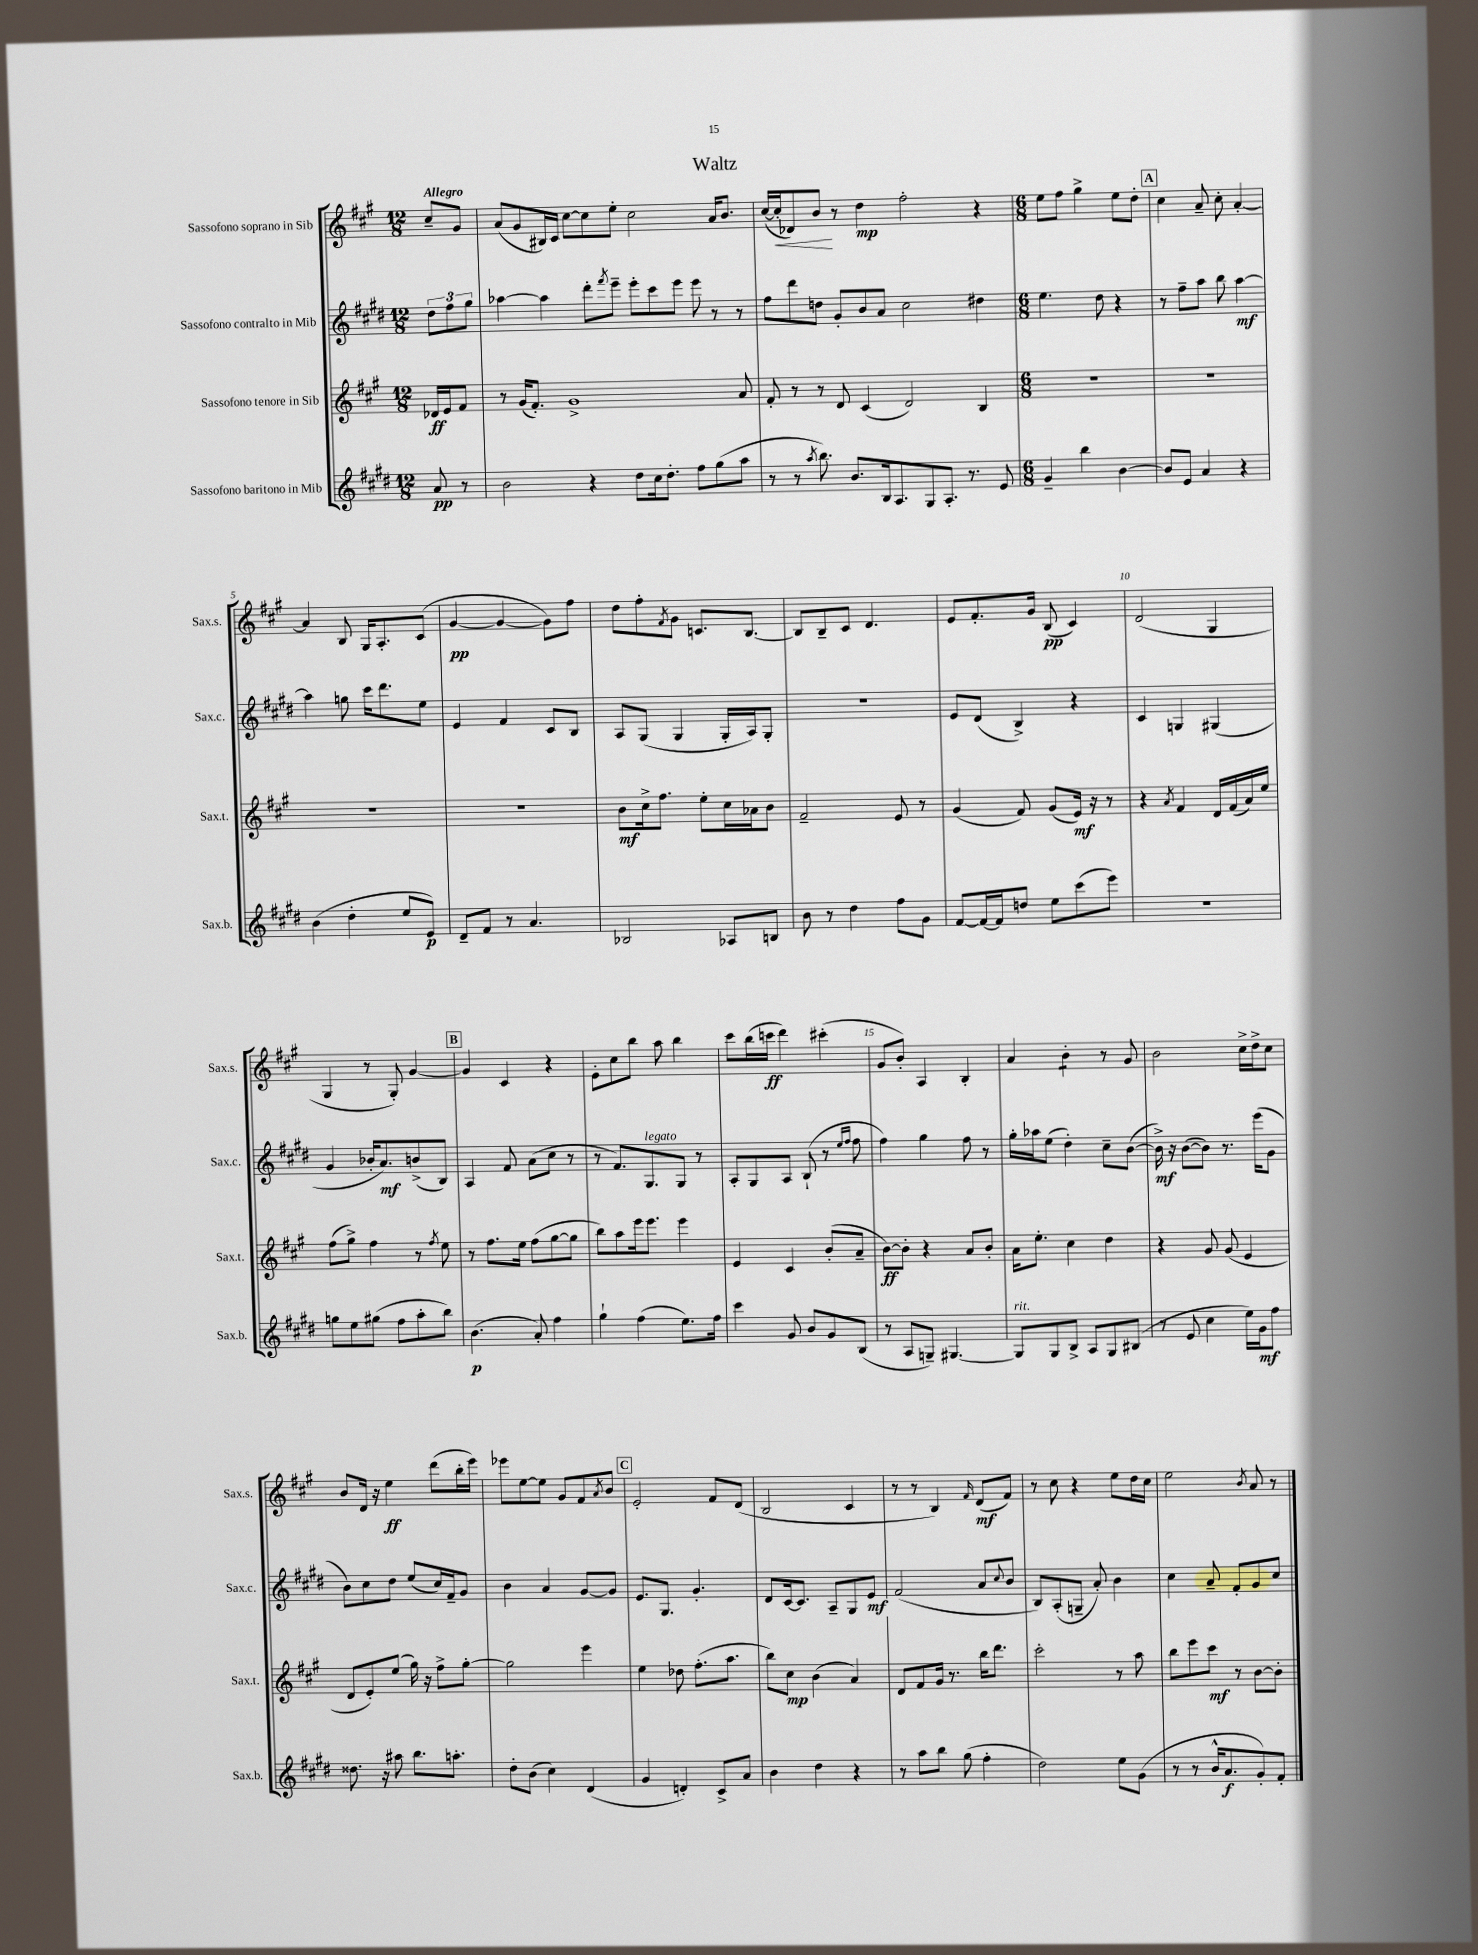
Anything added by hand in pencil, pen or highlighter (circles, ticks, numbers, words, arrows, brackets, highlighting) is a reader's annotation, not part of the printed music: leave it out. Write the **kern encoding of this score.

**kern	**kern	**kern	**kern
*staff4	*staff3	*staff2	*staff1
*clefG2	*clefG2	*clefG2	*clefG2
*k[f#c#g#d#]	*k[f#c#g#]	*k[f#c#g#d#]	*k[f#c#g#]
*M12/8	*M12/8	*M12/8	*M12/8
8a	16d-	12dd#	8cc#~
.	16e	.	.
.	.	12ff#	.
8r	8f#	.	8g#
.	.	12gg#	.
=	=	=	=
2b	8r	[4aa-	(8a
.	(16g#	.	8g#
.	8.f#')	.	.
.	.	4aa-]	16B#)
.	.	.	16c#
.	1g#^	.	[8cc#
4r	.	8ddd#'	8cc#]
.	.	8qfff#	.
.	.	8eee~	8ee'
8dd#	.	8eee'	2cc#
16cc#	.	8ccc#	.
8.dd#'	.	.	.
.	.	8eee	.
8ff#	.	8eee	.
(8gg#	.	8r	16a
.	.	.	8.b
8aa	8a	8r	.
=	=	=	=
8r	8f#'	8ff#	([16cc#
.	.	.	16cc#']
8r	8r	8ddd#	8d-)
8qaa	.	.	.
8.bb)	8r	8dd	8b
.	8d	8g#'	8r
8.b	.	.	.
.	(4c#	8b	4dd
16B	.	8a	.
8.A	.	.	.
.	2d)	2cc#	2ff#'
8G#	.	.	.
8.A'	.	.	.
8.r	.	.	.
.	4B	4dd#	4r
8e	.	.	.
=	=	=	=
*M6/8	*M6/8	*M6/8	*M6/8
4g#~	2.r	4.ee	8ee
.	.	.	8ff#
4bb	.	.	4gg#^
.	.	8dd#	.
[4b	.	4r	8ee
.	.	.	8dd'
=	=	=	=
8b]	2.r	8r	4cc#
8e	.	8ff#~	.
4a	.	8aa	8a~
.	.	8bb	8cc#'
4r	.	[4aa	[4a'
=	=	=	=
(4b	2.r	4aa]	4a]
4dd#'	.	8gg	8B
.	.	16ccc#	16G#
.	.	8.ddd#	8.A'
8ee	.	.	.
8e)	.	8ee	(8c#
=	=	=	=
8d#~	2.r	4e	[4g#
8f#	.	.	.
8r	.	4f#	4g#_
4.a	.	.	.
.	.	8c#	8g#])
.	.	8B	8ff#
=	=	=	=
2B-	8b	8A	8dd
.	16cc#^	(8G#	8ff#'
.	8.ff#	.	.
.	.	.	8qf#
.	.	4G#	8g#
.	8ee'	.	8.c
8A-	16cc#	16G#'	.
.	16a-	16A)	[8.B
8B	8b	8G#'	.
=	=	=	=
8b	2f#~	2.r	8B]
8r	.	.	8B~
4dd#	.	.	8c#
.	.	.	4.d
8ff#	8e	.	.
8g#	8r	.	.
=	=	=	=
[8f#	(4g#	8e	8e
16f#_	.	(8d#	8.f#'
16f#]	.	.	.
8dd	8f#)	4B^)	.
.	.	.	16g#
8ee	(8g#	.	(8B
(8ccc#	16e)	4r	4c#)
.	16r	.	.
8eee)	8r	.	.
=	=	=	=
2.r	4r	4c#	(2d
.	8qa	.	.
.	4f#	4G	.
.	16d	(4G#	4G#
.	(16f#	.	.
.	16a)	.	.
.	16ee	.	.
=	=	=	=
8gg	(8ff#	4g#	4G#
8ee	8gg#^)	.	.
(8gg#	4ff#	16b-'	8r
.	.	8.a)	.
8ff#	.	.	8G#')
8aa'	8r	(8b^	[4g#
.	8qff#	.	.
8bb)	8ee	8B)	.
=	=	=	=
(4.b	8r	4A	4g#]
.	8.ff#	.	.
.	.	8f#	4c#
.	16ee	.	.
8a')	(8ff#	(8a	.
4ff#	[8gg#	8cc#	4r
.	8gg#]	8r	.
=	=	=	=
4gg#`	8bb)	8r	8e'
.	8aa	8.f#)	8cc#
(4ff#	16eee	.	8bb
.	8.eee	8.G#	.
.	.	.	8aa
8.ee)	4eee	8G#	4bb
.	.	8r	.
16ff#	.	.	.
=	=	=	=
4ccc#	4e	8A'	8ccc#
.	.	8G#	(16bb
.	.	.	16ccc
8g#	4c#	8A	4ddd)
8b	.	(8B`	.
8g#	(8b'	8r	(4ccc#'
.	.	16qqee	.
.	.	16qqff#	.
(8B	8a~	8ff#	.
=	=	=	=
8r	[8b)	4ff#)	8g#
8A	8b']	.	8b')
8G~)	4r	4gg#	4A
[4.G#	.	.	.
.	8a	8ff#	4B'
.	8b'	8r	.
=	=	=	=
8G#]	16a	16gg#'	4a
.	8.ee'	16aa-	.
8G#	.	(8ee	.
8B^	4cc#	4dd#')	4b'
8A	.	.	.
8G#	4dd	8cc#~	8r
(8B#	.	([8b	8g#
=	=	=	=
8r	4r	16b^])	2b
.	.	16r	.
8e	.	([8b	.
4cc#	8g#	8b])	.
.	(8g#	8.r	.
16ee)	4e	.	16cc#^
16g#	.	(16eee	16dd^
8ff#	.	8g#	8cc#
=	=	=	=
8.dd##	8d	8b)	8b
.	8e')	8cc#	16d
16r	.	.	16r
8aa#	(8ee	8dd#	4ee
8.bb	16gg#)	(8ee	.
.	16r	.	.
.	8ff#^	16cc#)	(8ddd
8.aa'	.	16f#~	.
.	[8gg#'	8g#	16bb'
.	.	.	16eee)
=	=	=	=
8dd#'	2gg#]	4b	8eee-
(8b	.	.	[8ee
4cc#)	.	4a	8ee]
.	.	.	8g#
(4d#	4eee	[8g#	8f#
.	.	.	8qa
.	.	8g#]	8b
=	=	=	=
4g#	4ee	8.e	2e'
.	.	8.G#	.
4d')	8dd-	.	.
.	(8.ff#'	4.g#'	.
8c#^	.	.	8f#
.	8.aa	.	.
8a	.	.	(8d
=	=	=	=
4b	8bb)	8d#	2B
.	8cc#	[16c#	.
.	.	8.c#]	.
4dd#	(4b	.	.
.	.	8A~	.
4r	4a)	8G#	4c#
.	.	8e	.
=	=	=	=
8r	8d	(2f#	8r
8aa	8f#	.	8r
8bb	16g#	.	4B)
.	8.r	.	.
(8gg#	.	.	.
.	.	.	16qqf#
4ff#'	16bb	8a	(8d
.	8.ddd	.	.
.	.	8qqcc#	.
.	.	8b	8f#)
=	=	=	=
2dd#)	2ccc#'	8B)	8r
.	.	(8A'	8cc#
.	.	8G~	4r
.	.	8a')	.
8ee	8r	4b	8ee
(8g#	8aa	.	16dd
.	.	.	16cc#
=	=	=	=
8r	8bb	4cc#	2ee
8r	8eee	.	.
16b^^	8ccc#	8a~	.
8.a	.	.	.
.	8r	8f#'	.
.	.	.	8qb
8g#')	[8b	8g#	8a
8f#'	8b']	8cc#	8r
==	==	==	==
*-	*-	*-	*-
